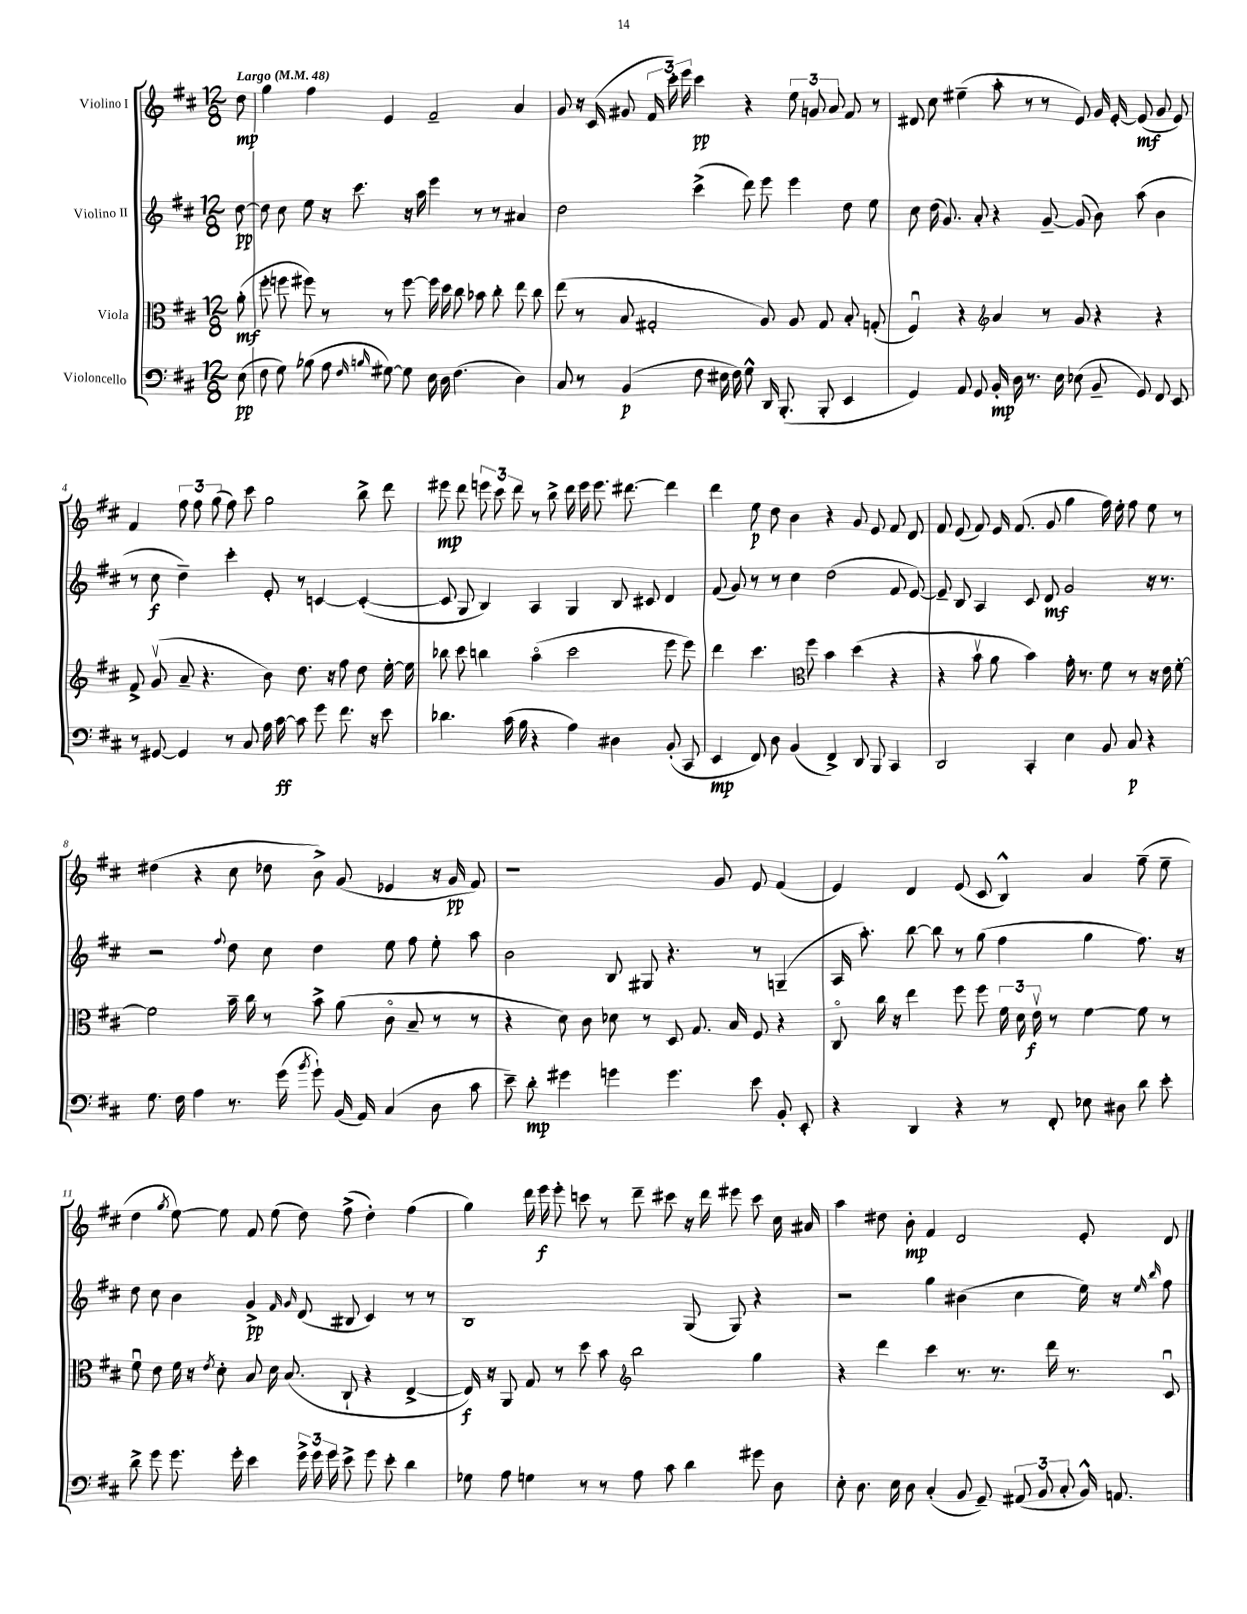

**kern	**dynam	**kern	**dynam	**kern	**dynam	**kern	**dynam
*part4	*part4	*part3	*part3	*part2	*part2	*part1	*part1
*staff4	*staff4	*staff3	*staff3	*staff2	*staff2	*staff1	*staff1
*I"Violoncello	*	*I"Viola	*	*I"Violino II	*	*I"Violino I	*
*clefF4	*	*clefC3	*	*clefG2	*	*clefG2	*
*k[f#c#]	*	*k[f#c#]	*	*k[f#c#]	*	*k[f#c#]	*
*M12/8	*	*M12/8	*	*M12/8	*	*M12/8	*
*MM48	*	*MM48	*	*MM48	*	*MM48	*
=	=	=	=	=	=	=	=
!	!	!	!	!	!	!LO:TX:a:B:t=Largo	!
(8E\	pp	(8a'\	mf	[8dd\	pp	8dd\	mp
=1	=1	=1	=1	=1	=1	=1	=1
8F#\	.	8ff#'\	.	8dd\]	.	4gg\	.
8G\)	.	8ffn\	.	8cc#\	.	.	.
(8B-X\	.	8ff#X\)	.	8ee\	.	4ff#\	.
8A\	.	8r	.	16r	.	.	.
.	.	.	.	8.ccc#\	.	.	.
16qqF#/	.	.	.	.	.	.	.
16qqBn/	.	.	.	.	.	.	.
[8G#X\)	.	8r	.	.	.	4e/	.
8G#\]	.	[8ff#\	.	16r	.	.	.
.	.	.	.	16aa\	.	.	.
16E\	.	16ff#\]	.	4eee\	.	2f#~/	.
16D\	.	16dd\	.	.	.	.	.
(4.F#\	.	8cc#\	.	.	.	.	.
.	.	8b-X\	.	8r	.	.	.
.	.	8cc#'\	.	8r	.	.	.
4D\)	.	8ee\	.	4a#X/	.	4a/	.
.	.	8cc#\	.	.	.	.	.
=2	=2	=2	=2	=2	=2	=2	=2
8C#/	.	(8ee\	.	2dd\	.	8g/	.
8r	.	8r	.	.	.	16r	.
.	.	.	.	.	.	(16c#/	.
(4BB/	p	8B/	.	.	.	8g#X/	.
.	.	2G#X'/	.	.	.	24f#/	.
.	.	.	.	.	.	24ccc#'\)	.
.	.	.	.	.	.	24eee\	.
8F#\	.	.	.	(4ccc#^\	.	4ccc#\	pp
16E#X\	.	.	.	.	.	.	.
16F#\)	.	.	.	.	.	.	.
8G^^\	.	.	.	8ddd\)	.	4r	.
16DD/	.	8A/)	.	8eee\	.	.	.
(8.BBB'/	.	.	.	.	.	.	.
.	.	8A/	.	4eee\	.	12ee\	.
.	.	.	.	.	.	12gn/	.
8BBB'/	.	8G#/	.	.	.	.	.
.	.	.	.	.	.	12a/	.
4EE/	.	8B'/	.	8dd\	.	8f#/	.
.	.	(8Gn'/	.	8ee\	.	8r	.
=3	=3	=3	=3	=3	=3	=3	=3
4GG/)	.	4F#u/)	.	8cc#\	.	8d#X/	.
.	.	.	.	(16dd\	.	8cc#\	.
.	.	.	.	8.g/)	.	.	.
8AA/	.	4r	.	.	.	(4ee#X~\	.
8GG/	.	.	.	8a'/	.	.	.
*	*	*clefG2	*	*	*	*	*
16BB'/	mp	4a/	.	4r	.	8aa'\	.
16D\	.	.	.	.	.	.	.
8.r	.	.	.	.	.	8r	.
.	.	8r	.	[8g~/	.	8r	.
16E\	.	.	.	.	.	.	.
(8E-X\	.	8g/	.	(8g/]	.	8e/)	.
8BB~/	.	4r	.	8b\)	.	16g/	.
.	.	.	.	.	.	[16e'/	.
8GG/)	.	.	.	(8aa\	.	(8e/]	mf
8FF#/	.	4r	.	4b\	.	8g/	.
8EE/	.	.	.	.	.	8e/)	.
!!LO:LB:g=z
=4	=4	=4	=4	=4	=4	=4	=4
8r	.	8f#^/	.	8r	.	4f#/	.
[8GG#X/	.	(8gv/	.	8cc#\	f	.	.
4GG#/]	.	8a~/	.	4dd~\)	.	12ff#\	.
.	.	.	.	.	.	12ff#\	.
.	.	4.r	.	.	.	.	.
.	.	.	.	.	.	(12gg\	.
8r	.	.	.	4ccc#'\	.	8ff#\)	.
8C#/	.	.	.	.	.	8ccc#\	.
16A\	.	8b\)	.	8e'/	.	2gg\	.
[16c#\	ff	.	.	.	.	.	.
8c#\]	.	8.dd\	.	8r	.	.	.
8g\	.	.	.	[4cn/	.	.	.
.	.	16r	.	.	.	.	.
8.f#\	.	8ff#\	.	.	.	.	.
.	.	8dd\	.	(4c'/_	.	8bb^\	.
16r	.	.	.	.	.	.	.
8e\	.	[16ee'\	.	.	.	8ddd\	.
.	.	16ee\]	.	.	.	.	.
=5	=5	=5	=5	=5	=5	=5	=5
4.d-X\	.	8bb-X\	.	8c/]	.	8eee#X\	mp
.	.	8ccc#\	.	8G/	.	8ddd\	.
.	.	4bbn\	.	4B/)	.	12eeen\	.
.	.	.	.	.	.	12ccc#\	.
(16c#\	.	.	.	.	.	.	.
.	.	.	.	.	.	12ddd\	.
16B\	.	.	.	.	.	.	.
4r	.	(4aa\	.	4A/	.	8r	.
.	.	.	.	.	.	8bb^\	.
4A\)	.	2ccc#\	.	4G/	.	16ddd\	.
.	.	.	.	.	.	16eee\	.
.	.	.	.	.	.	8.eee\	.
4D#X\	.	.	.	8B/	.	.	.
.	.	.	.	.	.	[8.ddd#X\	.
.	.	.	.	8c#X/	.	.	.
(8BB'/	.	8eee\	.	4d/	.	4ddd#\]	.
8CC#/	.	8eee\)	.	.	.	.	.
=6	=6	=6	=6	=6	=6	=6	=6
4EE/	mp	4ddd\	.	(8f#/	.	4ddd\	.
.	.	.	.	8g/)	.	.	.
8FF#/)	.	4.ccc#\	.	8r	.	8ee\	p
8D\	.	.	.	8r	.	8dd\	.
(4BB/	.	.	.	4cc#\	.	4b\	.
*	*	*clefC3	*	*	*	*	*
.	.	8ff#\	.	.	.	.	.
4FF#^/)	.	4b\	.	(2dd\	.	4r	.
8DD/	.	(4dd\	.	.	.	8g/	.
8BBB/	.	.	.	.	.	8e/	.
4CC#/	.	4r	.	8f#/	.	8f#/	.
.	.	.	.	[8e/)	.	8d/	.
=7	=7	=7	=7	=7	=7	=7	=7
2DD/	.	4r	.	8e~/]	.	8f#/	.
.	.	.	.	8B/	.	(8e/	.
.	.	8bv\	.	4A/	.	8f#/)	.
.	.	8a\	.	.	.	16e/	.
.	.	.	.	.	.	(8.f#/	.
4CC#'/	.	4b\)	.	8c#/	.	.	.
.	.	.	.	8d/	mf	8g/	.
4E\	.	16g'\	.	2g/	.	4gg\	.
.	.	8.r	.	.	.	.	.
8BB/	.	8f#\	.	.	.	16ff#\)	.
.	.	.	.	.	.	16ee'\	.
8C#/	p	8r	.	.	.	8ff#\	.
4r	.	16r	.	16r	.	8ee\	.
.	.	16e\	.	8.r	.	.	.
.	.	[8f#'\	.	.	.	8r	.
!!LO:LB:g=z
=8	=8	=8	=8	=8	=8	=8	=8
8.G\	.	2f#\]	.	2r	.	(4dd#X\	.
16F#\	.	.	.	.	.	.	.
4A\	.	.	.	.	.	4r	.
.	.	.	.	8qqff#/	.	.	.
8.r	.	16b~\	.	8dd\	.	8cc#\	.
.	.	16cc#\	.	.	.	.	.
.	.	8r	.	8cc#\	.	8dd-X\	.
(16g\	.	.	.	.	.	.	.
8qb/	.	.	.	.	.	.	.
8g`\)	.	8b^\	.	4dd\	.	8b^\)	.
(16BB/	.	(8a\	.	.	.	(8g/	.
16AA/)	.	.	.	.	.	.	.
(4C#/	.	8c#\	.	8ee\	.	4e-X/	.
.	.	8B~/	.	8ff#\	.	.	.
8D\	.	8r	.	8ee'\	.	16r	.
.	.	.	.	.	.	16g/	pp
8c#\	.	8r	.	8aa\	.	8f#/)	.
=9	=9	=9	=9	=9	=9	=9	=9
8e~\)	.	4r	.	2b\	.	1r	.
8d'\	mp	.	.	.	.	.	.
4g#X\	.	8d\)	.	.	.	.	.
.	.	8c#\	.	.	.	.	.
4gn\	.	8d-X\	.	8B/	.	.	.
.	.	8r	.	8G#X/	.	.	.
4.g\	.	8D/	.	4.r	.	.	.
.	.	8.G/	.	.	.	.	.
.	.	.	.	.	.	8g/	.
.	.	16B/	.	.	.	.	.
8e\	.	8F#/	.	8r	.	8e/	.
8BB'/	.	4r	.	(4Gn~/	.	(4f#/	.
8EE'/	.	.	.	.	.	.	.
=10	=10	=10	=10	=10	=10	=10	=10
4r	.	8C#/	.	16A/	.	4e/)	.
.	.	.	.	8.aa'\)	.	.	.
.	.	16cc#\	.	.	.	.	.
.	.	16r	.	.	.	.	.
4DD/	.	4ee\	.	[8bb\	.	4d/	.
.	.	.	.	8bb\]	.	.	.
4r	.	8ff#\	.	8r	.	(8e/	.
.	.	8ff#\	.	(8gg\	.	8c#/	.
8r	.	24f#\	.	4ff#\	.	4B^^/)	.
.	.	24d\	.	.	.	.	.
.	.	24ev\	f	.	.	.	.
8FF#'/	.	8r	.	.	.	.	.
8E-X\	.	[4f#\	.	4gg\	.	4a/	.
8D#X\	.	.	.	.	.	.	.
8d\	.	8f#\]	.	8.ff#\)	.	(8ff#~\	.
8e'\	.	8r	.	.	.	8ee~\	.
.	.	.	.	16r	.	.	.
!!LO:LB:g=z
=11	=11	=11	=11	=11	=11	=11	=11
8d^\	.	8f#u\	.	8dd\	.	4dd\	.
8g\	.	8e\	.	8cc#\	.	.	.
.	.	.	.	.	.	8qgg/	.
8.g\	.	16f#\	.	4b\	.	[8ee\)	.
.	.	16r	.	.	.	.	.
.	.	8qe/	.	.	.	.	.
.	.	8d'\	.	.	.	8ee\]	.
16g'\	.	.	.	.	.	.	.
4e\	.	8B/	.	4g^/	pp	8f#/	.
.	.	16d\	.	.	.	(8ee\	.
.	.	(8.B/	.	.	.	.	.
.	.	.	.	16qqf#/	.	.	.
.	.	.	.	16qqg/	.	.	.
24g^\	.	.	.	(8d/	.	8dd\)	.
24g\	.	.	.	.	.	.	.
24g\	.	.	.	.	.	.	.
8e^\	.	8C#`/	.	8B#X/	.	(8ff#^\	.
8g\	.	4r	.	4c#/)	.	4dd'\)	.
8e'\	.	.	.	.	.	.	.
4d\	.	[4E^/	.	8r	.	(4ff#\	.
.	.	.	.	8r	.	.	.
=12	=12	=12	=12	=12	=12	=12	=12
8G-X\	.	16E/])	f	1B	.	4gg\)	.
.	.	16r	.	.	.	.	.
8A\	.	8AA/	.	.	.	.	.
4Gn\	.	8G/	.	.	.	16ddd\	.
.	.	.	.	.	.	16eee\	f
.	.	8r	.	.	.	8eee'\	.
8r	.	8dd\	.	.	.	8cccn\	.
8r	.	8b\	.	.	.	8r	.
*	*	*clefG2	*	*	*	*	*
8A\	.	2bb\	.	.	.	8ddd~\	.
8c#\	.	.	.	.	.	8ccc#X\	.
4d\	.	.	.	(8G/	.	16r	.
.	.	.	.	.	.	16ddd\	.
.	.	.	.	8G/)	.	8eee#X\	.
8g#X\	.	4gg\	.	4r	.	8ccc#\	.
8D\	.	.	.	.	.	16cc#\	.
.	.	.	.	.	.	16a#X/	.
=13	=13	=13	=13	=13	=13	=13	=13
8E'\	.	4r	.	2r	.	4aa\	.
8.D\	.	.	.	.	.	.	.
.	.	4ddd\	.	.	.	8dd#X\	.
16E\	.	.	.	.	.	.	.
8D\	.	.	.	.	.	8b'\	mp
(4C#'/	.	4ccc#\	.	4gg\	.	4f#/	.
8BB/	.	8.r	.	(4b#X\	.	2d/	.
8GG~/)	.	.	.	.	.	.	.
.	.	8.r	.	.	.	.	.
(12AA#X/	.	.	.	4cc#\	.	.	.
12BB/	.	.	.	.	.	.	.
.	.	16ddd\	.	.	.	.	.
12C#'/	.	.	.	.	.	.	.
.	.	8.r	.	.	.	.	.
16BB^^/)	.	.	.	16ee\)	.	8e'/	.
8.AAn/	.	.	.	16r	.	.	.
.	.	.	.	16qqee/	.	.	.
.	.	.	.	16qqbb/	.	.	.
.	.	8c#u/	.	8ff#\	.	8d/	.
==	==	==	==	==	==	==	==
*-	*-	*-	*-	*-	*-	*-	*-
